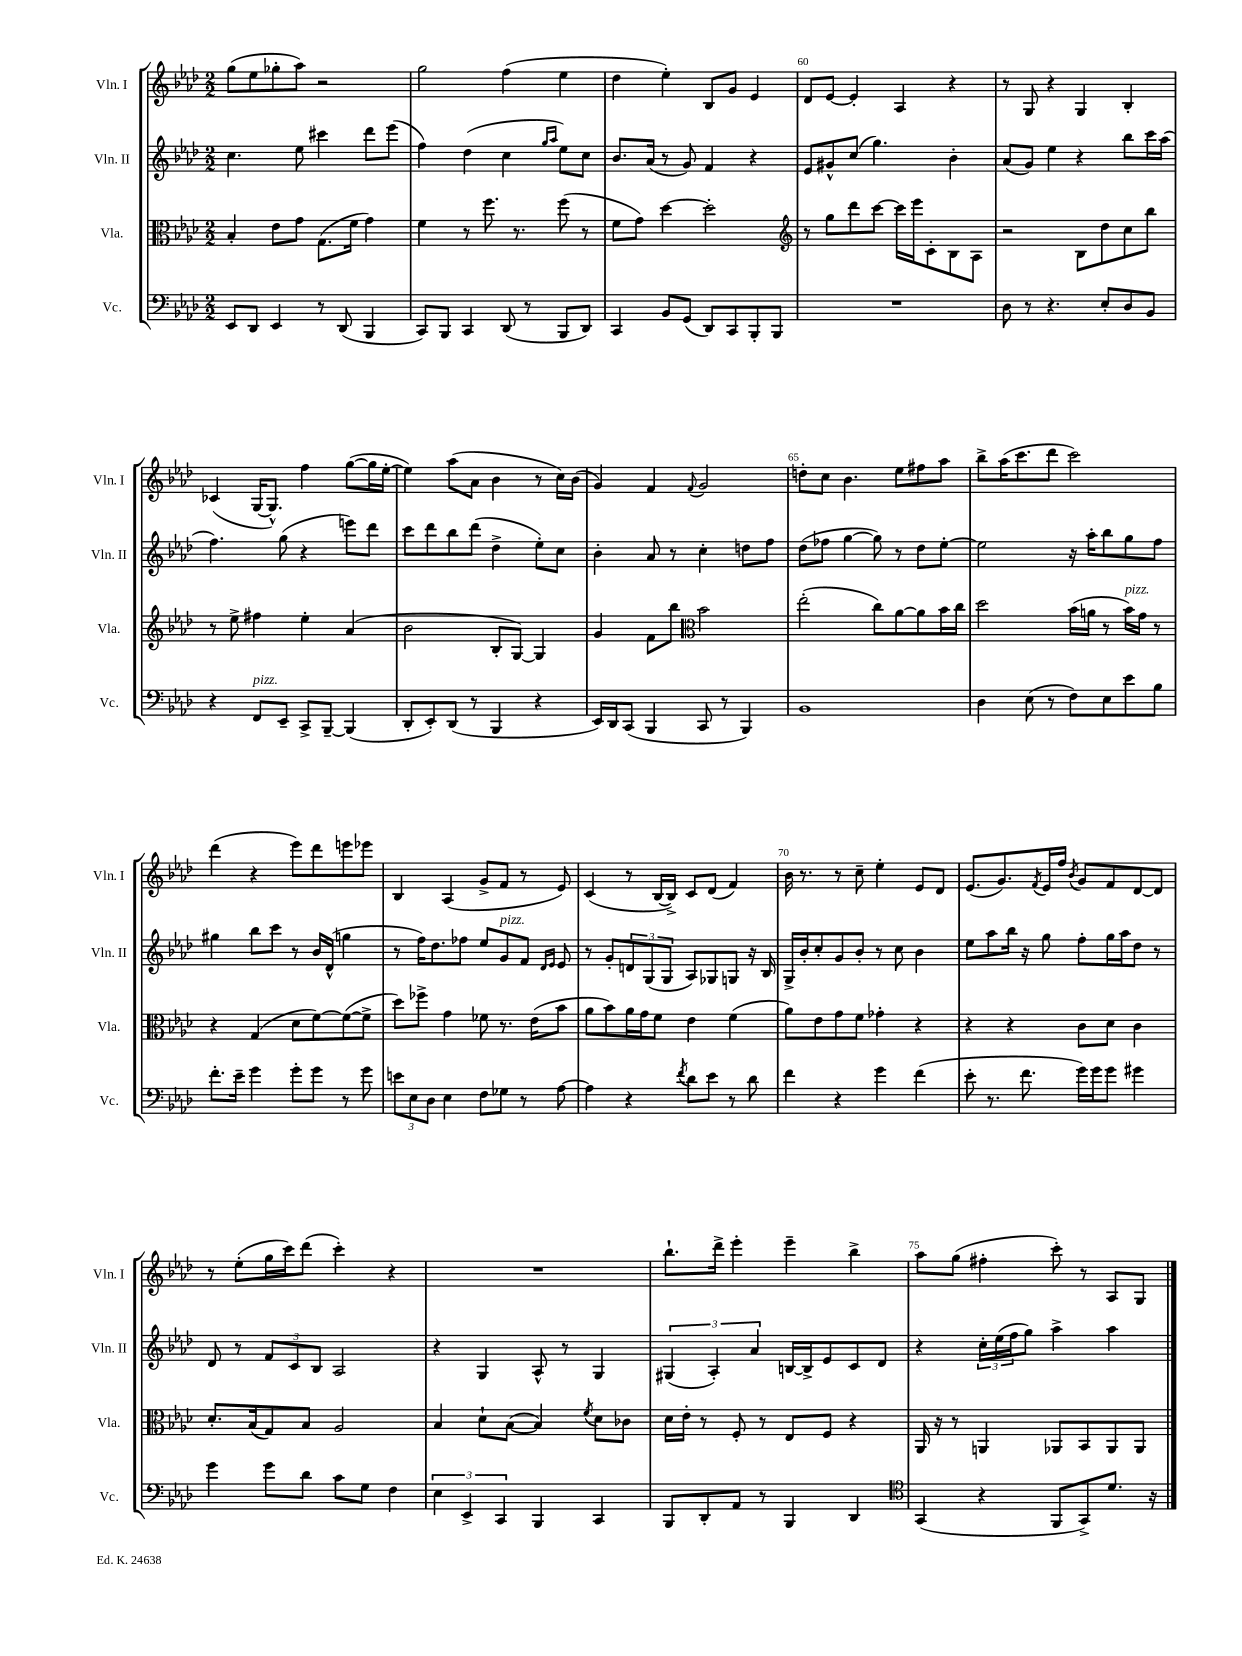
<<
\new StaffGroup <<
\new Staff = "s0" \with { instrumentName = "Vln. I" shortInstrumentName = "Vln. I" } {
    \clef treble \key aes \major \numericTimeSignature \time 2/2
    g''8( ees''8 ges''8-. aes''8) r2 |
    g''2 f''4( ees''4 |
    des''4 ees''4-.) bes8 g'8 ees'4 |
    des'8 ees'8~ ees'4-. aes4 r4 |
    r8 g8 r4 g4 bes4-. |
    ces'4( g16~ g8.-^) f''4 g''8~( g''16 ees''16~-. |
    ees''4) aes''8( aes'8 bes'4 r8 c''16) bes'16( |
    g'4) f'4 \appoggiatura { f'8 } g'2 |
    d''8-. c''8 bes'4. ees''8 fis''8 aes''8 |
    bes''8-> aes''16( c'''8. des'''8 c'''2) |
    des'''4( r4 ees'''8) des'''8 e'''8 ees'''8 |
    bes4 aes4( g'8-> f'8 r8 ees'8) |
    c'4( r8 bes16~ bes16->) c'8 des'8( f'4) |
    bes'16 r8. r8 c''8-- ees''4-. ees'8 des'8 |
    ees'8.( g'8.) \acciaccatura { f'8 } ees'16 f''16 \acciaccatura { bes'8 } g'8 f'8 des'8~ des'8 |
    r8 ees''8-.( g''16 c'''16) des'''8( c'''4-.) r4 |
    R1 |
    bes''8.-! des'''16-> ees'''4-. ees'''4-- bes''4-> |
    aes''8 g''8( fis''4-. c'''8-.) r8 aes8 g8 \bar "|." |
}
\new Staff = "s1" \with { instrumentName = "Vln. II" shortInstrumentName = "Vln. II" } {
    \clef treble \key aes \major \numericTimeSignature \time 2/2
    c''4. ees''8 cis'''4 des'''8 ees'''8( |
    f''4) des''4( c''4 \grace { g''16 aes''16 } ees''8) c''8 |
    bes'8. aes'16( r8 g'8) f'4 r4 |
    ees'8 gis'8-^ c''8( g''4.) bes'4-. |
    aes'8( g'8) ees''4 r4 bes''8 c'''16 aes''16( |
    f''4.) g''8( r4 e'''8) des'''8 |
    c'''8 des'''8 bes''8 des'''8( des''4-> ees''8-.) c''8 |
    bes'4-. aes'8 r8 c''4-. d''8 f''8 |
    des''8( fes''8 g''4~ g''8) r8 des''8 ees''8~-. |
    ees''2 r16 aes''16-. bes''8 g''8 f''8 |
    gis''4 bes''8 c'''8 r8 bes'16 des'16-^( g''4 |
    r8 f''16) des''8. fes''8 ees''8 g'8^\markup { \italic "pizz." } f'8 \grace { des'16 ees'16 } ees'8 |
    r8 g'8-. \tuplet 3/2 { d'8 g8( g8 } aes8) ges8 g8 r16 bes16 |
    g16-> bes'16-. c''8-. g'8 bes'8-. r8 c''8 bes'4 |
    ees''8 aes''8 bes''16 r16 g''8 f''8-. g''16 aes''16 des''8 r8 |
    des'8 r8 \tuplet 3/2 { f'8 c'8 bes8 } aes2 |
    r4 g4 aes8-^ r8 g4 |
    \tuplet 3/2 { gis4( aes4-.) aes'4 } b16~ b16-> ees'8 c'8 des'8 |
    r4 \tuplet 3/2 { c''16-. ees''16( f''16 } g''8) aes''4-> aes''4 \bar "|." |
}
\new Staff = "s2" \with { instrumentName = "Vla." shortInstrumentName = "Vla." } {
    \clef alto \key aes \major \numericTimeSignature \time 2/2
    bes4-. ees'8 g'8 g8.( f'16 g'4) |
    f'4 r8 f''8. r8. f''8( r8 |
    f'8 g'8) des''4~ des''2-. |
    \clef treble r8 g''8 des'''8 c'''8~ c'''16 ees'''16 c'8-. bes8 aes8 |
    r2 bes8 des''8 c''8 bes''8 |
    r8 ees''8-> fis''4 ees''4-. aes'4( |
    bes'2 bes8-. g8~) g4 |
    g'4 f'8 bes''8 \clef alto bes'2 |
    ees''2-.( c''8) aes'8~ aes'8 bes'16 c''16 |
    des''2 bes'16( a'16 r8 bes'16^\markup { \italic "pizz." }) g'16 r8 |
    r4 g4( des'8 f'8~) f'8~( f'8-> |
    des''8) fes''8-> g'4 fes'8 r8. ees'16( bes'8 |
    aes'8 bes'8) aes'16 g'16 f'8 ees'4 f'4( |
    aes'8) ees'8 g'8 f'8 ges'4-. r4 |
    r4 r4 c'8 des'8 c'4 |
    des'8.-. bes16( g8) bes8 aes2 |
    bes4 des'8-! bes8~( bes4) \acciaccatura { f'8 } des'8 ces'8 |
    des'16 ees'16-. r8 f8-. r8 ees8 f8 r4 |
    aes,16 r16 r8 a,4 aes,8 bes,8 aes,8 aes,8 \bar "|." |
}
\new Staff = "s3" \with { instrumentName = "Vc." shortInstrumentName = "Vc." } {
    \clef bass \key aes \major \numericTimeSignature \time 2/2
    ees,8 des,8 ees,4 r8 des,8( bes,,4 |
    c,8) bes,,8 c,4 des,8( r8 bes,,8 des,8) |
    c,4 bes,8 g,8( des,8) c,8 bes,,8-. bes,,8 |
    R1 |
    des8 r8 r4. ees8-. des8 bes,8 |
    r4 f,8^\markup { \italic "pizz." } ees,8-- c,8-> bes,,8~-- bes,,4( |
    des,8-. ees,8-.) des,8( r8 bes,,4 r4 |
    ees,16) des,16 c,8( bes,,4 c,8 r8 bes,,4) |
    bes,1 |
    des4 ees8( r8 f8) ees8 ees'8 bes8 |
    f'8.-. ees'16-- g'4 g'8-. g'8 r8 g'8 |
    \tuplet 3/2 { e'8 ees8 des8 } ees4 f8 ges8 r8 aes8~ |
    aes4 r4 \acciaccatura { f'8 } des'8 ees'8 r8 des'8 |
    f'4 r4 g'4 f'4( |
    ees'8-. r8. f'8. g'16) g'16 g'8 gis'4 |
    g'4 g'8 des'8 c'8 g8 f4 |
    \tuplet 3/2 { ees4 ees,4-> c,4 } bes,,4 c,4 |
    bes,,8 des,8-. aes,8 r8 bes,,4 des,4 |
    \clef tenor g,4( r4 f,8 g,8->) des'8. r16 \bar "|." |
}
>>
>>
\layout { \context { \Score currentBarNumber = #57 \override BarNumber.break-visibility = ##(#f #t #t) barNumberVisibility = #(every-nth-bar-number-visible 5) } }
